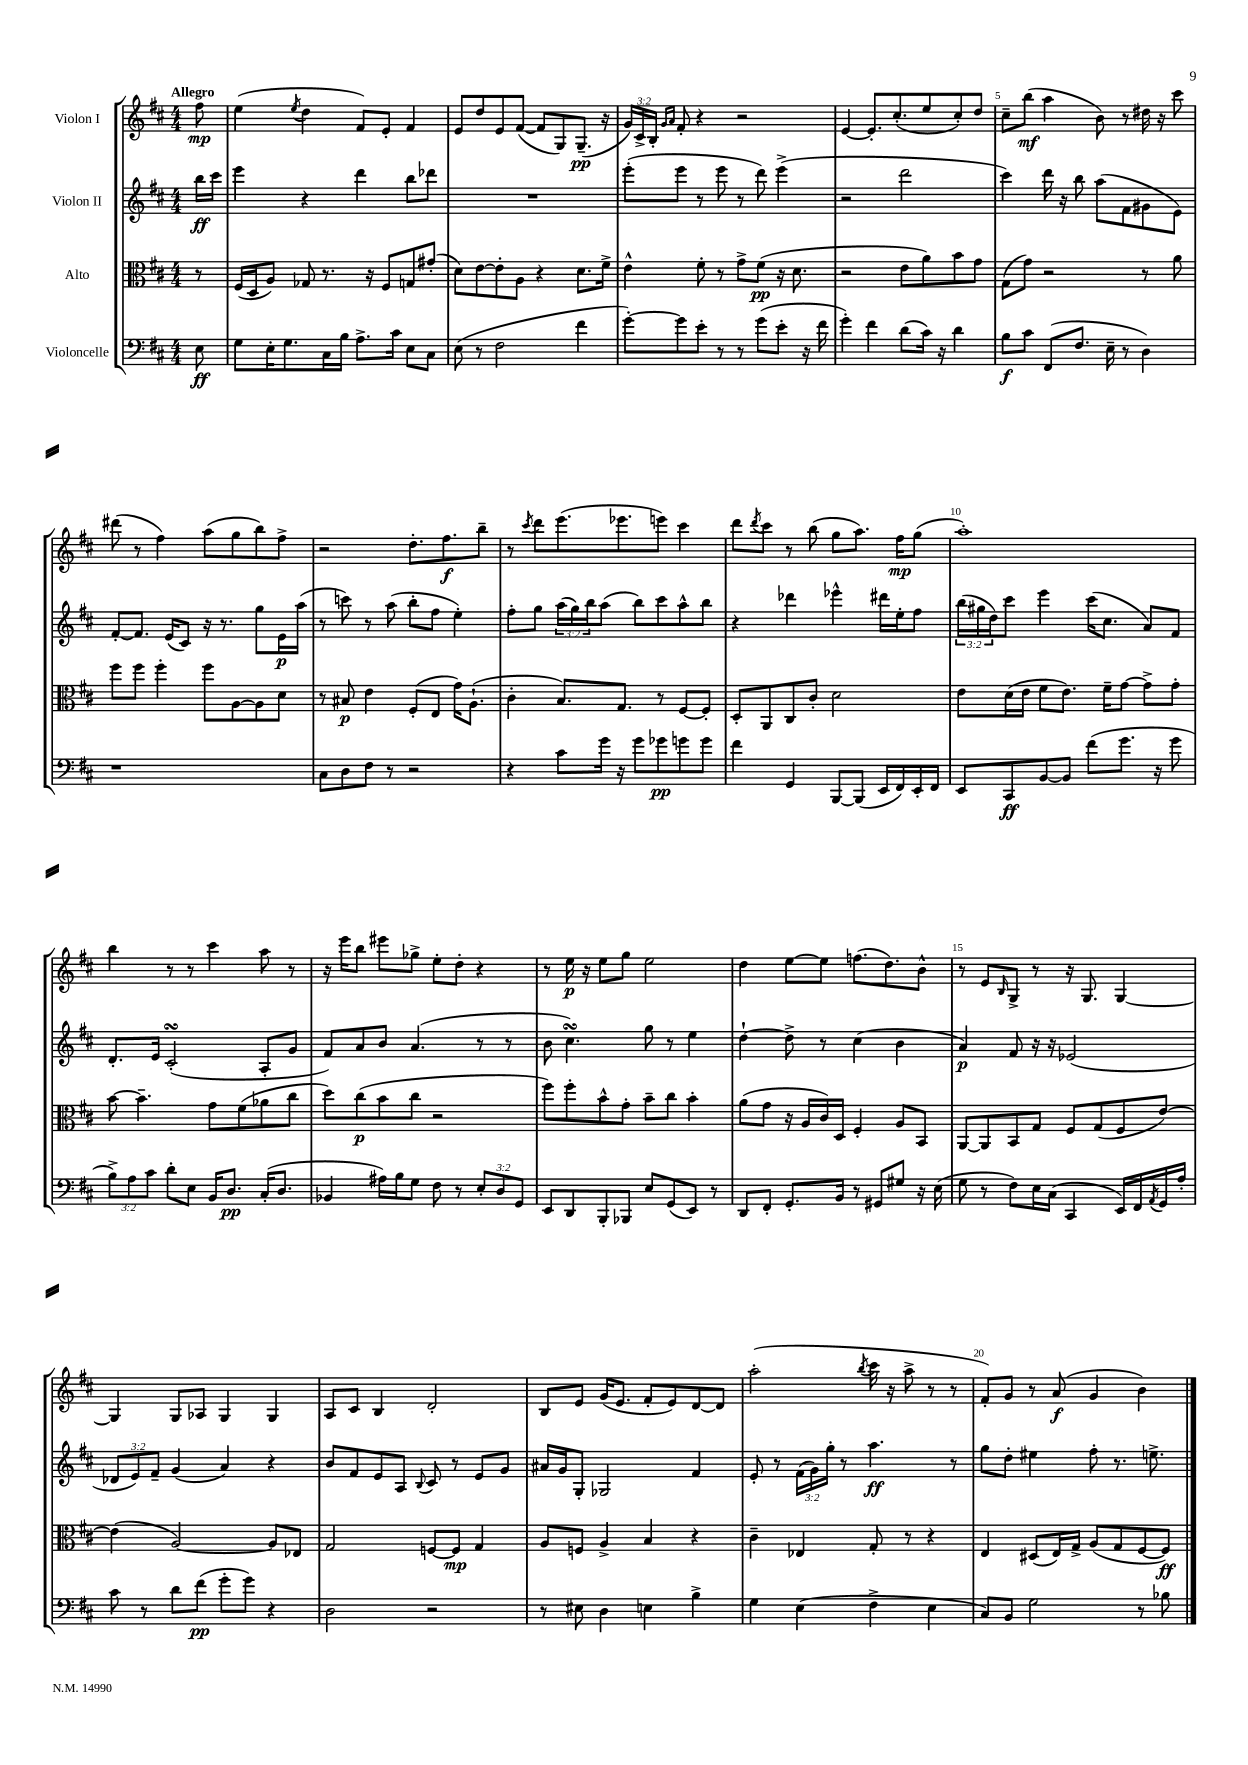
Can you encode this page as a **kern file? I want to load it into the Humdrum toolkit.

**kern	**kern	**kern	**kern
*staff4	*staff3	*staff2	*staff1
*clefF4	*clefC3	*clefG2	*clefG2
*k[f#c#]	*k[f#c#]	*k[f#c#]	*k[f#c#]
*M4/4	*M4/4	*M4/4	*M4/4
8E\	8r	16bb\LL	8ff#\
.	.	16ccc#\JJ	.
=	=	=	=
8G\L	(16F#/LL	4eee\	(4ee\
.	16D/J	.	.
16E'\K	8A/J)	.	.
8.G\	.	.	.
.	.	.	8qee/
.	8G-/	4r	4dd\
16C#\L	8.r	.	.
16B\JJ	.	.	.
8.A^\L	.	4ddd\	8f#/L)
.	16r	.	.
.	8F#/L	.	8e'/J
16c#\Jk	.	.	.
8E\L	8G/	8bb\L	4f#/
8C#\J	(8g#'/J	8ddd-\J	.
=	=	=	=
(8E\	8d\L)	1r	8e/L
8r	[8e\	.	8dd/
2F#\	8e'\]	.	8e/
.	8A\J	.	([8f#/J
.	4r	.	8f#/]L
.	.	.	8G/)
4f#\	8.d\L	.	(8.G~/J
.	16f#^\Jk	.	16r
=	=	=	=
[8g'\L)	4e^^\	(8eee'\L	24g/LL)
.	.	.	24c#^/
.	.	.	24B'/JJ
.	.	.	16qqg/LL
.	.	.	16qqa/JJ
8g\]	.	8eee\J	8f#'/
8e'\J	8f#'\	8r	4r
8r	8r	8eee\	.
8r	8g^\L	8r	2r
(8g\L	(8f#\J	8ddd\)	.
8e'\J	16r	(4eee^\	.
.	8.d\	.	.
16r	.	.	.
16f#\	.	.	.
=	=	=	=
4g'\)	2r	2r	[4e/
4f#\	.	.	8.e'/]L
.	.	.	(8.cc#'/
(8d\L	8e\L	2ddd\	.
16c#\Jk)	8a\)	.	8ee/
16r	.	.	.
4d\	8b\	.	8cc#'/)
.	8g\J	.	8dd/J
=	=	=	=
8B\L	(8G\L	4ccc#\)	8cc#~\L
8c#\J	8g\J)	.	(8bb\J
(8FF#/L	2r	16ddd\	4aa\
.	.	16r	.
8.F#/J	.	8bb\	.
.	.	(8aa\L	8b\)
16E~\	.	.	.
8r	.	8f#\	8r
4D\)	8r	8g#\	16dd#\
.	.	.	16r
.	8a\	8e\J)	8ccc#\
=	=	=	=
1r	8ff#\L	[8f#'/L	(8ddd#\
.	8ff#\J	8.f#/]J	8r
.	4ff#'\	.	4ff#\)
.	.	(16e/LK	.
.	.	8c#/J)	.
.	8ff#\L	16r	(8aa\L
.	.	8.r	.
.	[8A\	.	8gg\
.	8A\]	8gg\L	8bb\)
.	8d\J	16e\L	8ff#^\J
.	.	(16aa\JJ	.
=	=	=	=
8C#\L	8r	8r	2r
8D\	8B#/	8ccc\)	.
8F#\J	4e\	8r	.
8r	.	(8aa\	.
2r	(8F#'/L	8bb'\L	8.dd'\L
.	8E/J	8ff#\J	.
.	.	.	8.ff#\
.	16g\LK)	4ee'\)	.
.	(8.A`\J	.	.
.	.	.	8bb~\J
=	=	=	=
4r	4c#'\	8ff#'\L	8r
.	.	.	8qccc#/
.	.	8gg\J	8ddd\L
8c#\L	8.B/L)	(24aa\LL	(8.eee\
.	.	24gg\)	.
.	.	24bb\J	.
16g\Jk	.	(8aa\J	.
16r	8.G/J	.	8.eee-\
8g\L	.	8bb\L)	.
8g-\	8r	8ccc#\	8eee\J)
8g\	[8F#/L	8aa^^\	4ccc#\
8g\J	8F#'/]J	8bb\J	.
=	=	=	=
4f#\	8D'/L	4r	8ddd\L
.	.	.	8qddd/
.	8AA/	.	8ccc#\J
4GG/	8C#/	4ddd-\	8r
.	8c#'/J	.	(8bb\
[8BBB/L	2d\	4eee-^^\	8gg\L
(8BBB/]J	.	.	8.aa\J)
16EE/LL	.	16ddd#\LL	.
16FF#/)	.	16ee'\J	16ff#\LK
16EE'/	.	8ff#\J	(8gg\J
16FF#/JJ	.	.	.
=	=	=	=
8EE/L	8e\L	(24bb\LL	1aa')
.	.	24gg#\	.
.	.	24dd\J)	.
8CC#/	(16d\L	8ccc#\J	.
.	16e\JJ	.	.
[8BB/	8f#\L	4eee\	.
8BB/]J	8.e\J)	.	.
(8f#\L	.	(16ccc#\LK	.
.	16f#~\LK	8.cc#\J	.
8.g\J	[8g\J	.	.
.	8g^\]L	8a/L)	.
16r	.	.	.
8g\	8g'\J	8f#/J	.
=	=	=	=
12B^\L)	[8b\	8.d'/L	4bb\
12A\	.	.	.
.	4.b~\]	.	.
12c#\J	.	.	.
.	.	16e/Jk	.
8d'\L	.	(2c#'/	8r
8E\J	.	.	8r
16BB/LK	8g\L	.	4ccc#\
8.D/J	.	.	.
.	(8f#\	.	.
(16C#'/LK	8a-\	8A'/L	8aa\
8.D/J	.	.	.
.	8cc#\J	8g/J	8r
=	=	=	=
4BB-/	8dd\L)	8f#/L)	16r
.	.	.	16eee\LK
.	(8cc#\	8a/	8bb\J
16A#\LL)	8b\	8b/J	8eee#\L
16B\J	.	.	.
8G\J	8cc#\J	(4.a/	8gg-^\J
8F#\	2r	.	8ee'\L
8r	.	.	8dd'\J
12E'/L	.	8r	4r
12D/	.	.	.
.	.	8r	.
12GG/J	.	.	.
=	=	=	=
8EE/L	8ff#\L)	8b\	8r
8DD/	8ff#'\	4.cc#\)	16ee\
.	.	.	16r
8BBB'/	8b^^\	.	8ee\L
8BBB-/J	8g'\J	.	8gg\J
8E/L	8b~\L	8gg\	2ee\
(8GG/	8cc#\J	8r	.
8EE/J)	4b'\	4ee\	.
8r	.	.	.
=	=	=	=
8DD/L	(8a\L	[4dd`\	4dd\
8FF#'/J	8g\J	.	.
8.GG'/L	16r	8dd^\]	[8ee\L
.	16A/LL	.	.
.	16c#/)	8r	8ee\]J
16BB/Jk	16D/JJ	.	.
8r	4F#'/	(4cc#\	(8.ff\L
8GG#/L	.	.	.
.	.	.	8.dd\)
8G#/J	8A/L	4b\	.
16r	8BB/J	.	8b^^\J
(16E\	.	.	.
=	=	=	=
8G\	[8AA/L	4a/)	8r
8r	8AA/]	.	8e/L
.	.	.	16qqB/
8F#\L)	8BB/	8f#/	8G^/J
16E\L	8G/J	16r	8r
(16C#\JJ	.	16r	.
4CC#/	8F#/L	(2e-/	16r
.	.	.	8.G/
.	(8G/	.	.
16EE/LL)	8F#/	.	[4G/
16FF#/	.	.	.
8qAA/	.	.	.
16GG/	[8e/J)	.	.
16A'/JJ	.	.	.
=	=	=	=
8c#\	(4e\]	12d-/L	4G/]
.	.	12e/)	.
8r	.	.	.
.	.	12f#~/J	.
8d\L	[2A/)	(4g/	8G/L
(8f#\J	.	.	8A-/J
8g'\L	.	4a/)	4G/
8g\J)	.	.	.
4r	8A/]L	4r	4G/
.	8E-/J	.	.
=	=	=	=
2D\	2G/	8b/L	8A/L
.	.	8f#/	8c#/J
.	.	8e/	4B/
.	.	8A/J	.
.	.	8qqB/	.
2r	[8F/L	8c#/	2d'/
.	8F/]J	8r	.
.	4G/	8e/L	.
.	.	8g/J	.
=	=	=	=
8r	8A/L	16a#/LL	8B/L
.	.	16g/J	.
8E#\	8F/J	8G'/J	8e/J
4D\	4A^/	2G-/	(16g/LK
.	.	.	8.e/J
4E\	4B/	.	8f#'/L
.	.	.	8e/)
4B^\	4r	4f#/	[8d/
.	.	.	8d/]J
=	=	=	=
4G\	4c#~\	8e'/	(2aa'\
.	.	8r	.
(4E\	4E-/	(24f#\LL	.
.	.	24g\)	.
.	.	24gg'\JJ	.
.	.	8r	.
.	.	.	8qbb/
4F#^\	8G'/	4.aa\	16ccc#\
.	.	.	16r
.	8r	.	8aa^\
4E\	4r	.	8r
.	.	8r	8r
=	=	=	=
8C#/L)	4E/	8gg\L	8f#'/L)
8BB/J	.	8dd'\J	8g/J
2G\	(8D#/L	4ee#\	8r
.	16E/L)	.	(8a/
.	16G^/JJ	.	.
.	(8A/L	8ff#'\	4g/
.	8G/	8.r	.
8r	[8F#/	.	4b\)
.	.	8.ee^\	.
8B-\	8F#/]J)	.	.
==	==	==	==
*-	*-	*-	*-
